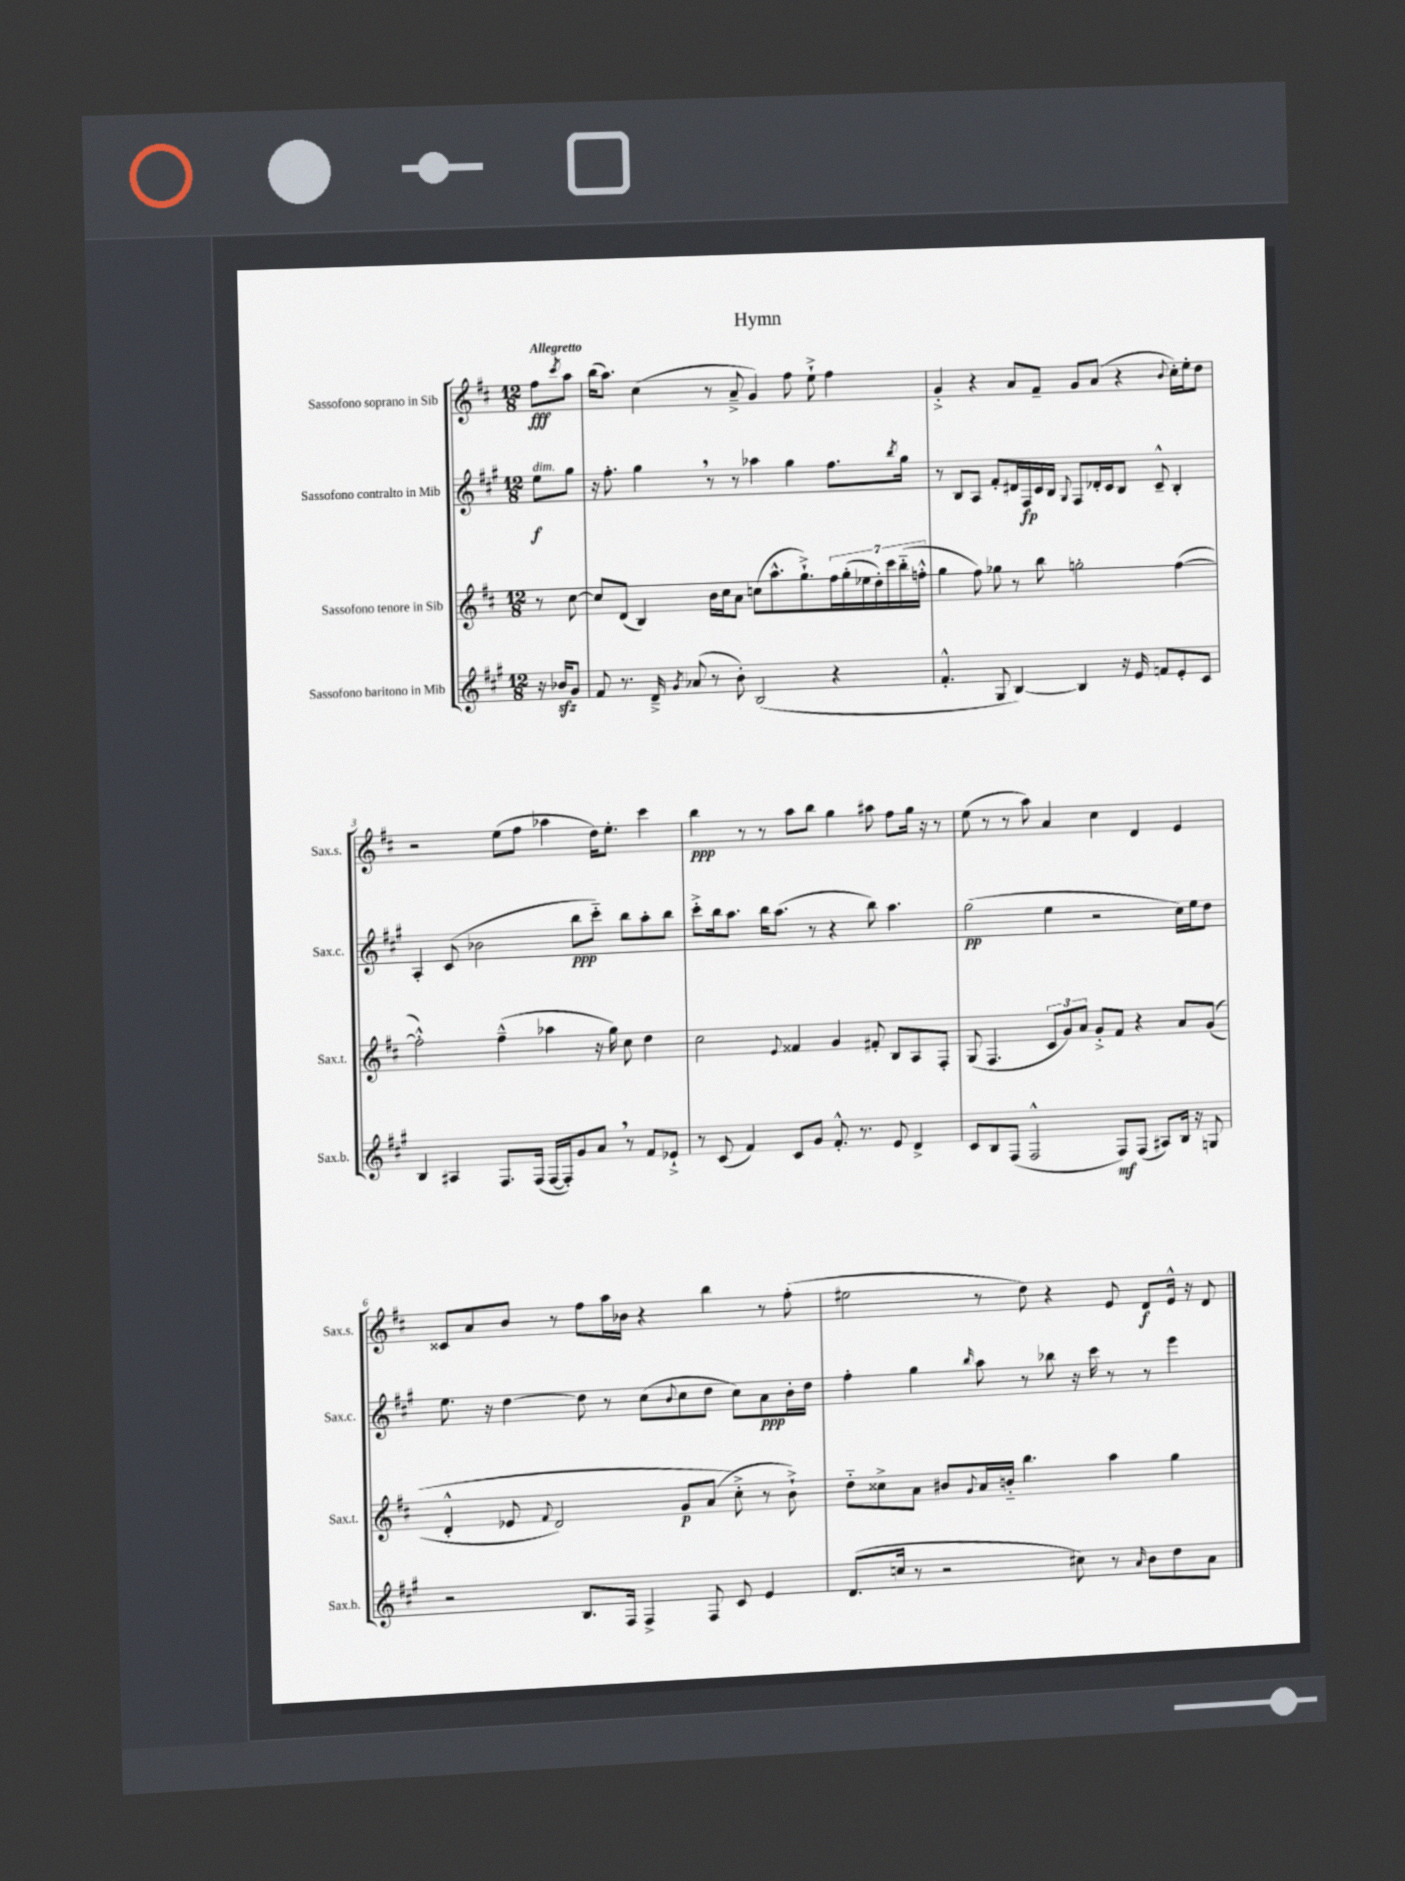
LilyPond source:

\header { title = "Hymn" }
<<
\new StaffGroup <<
\new Staff = "s0" \with { instrumentName = "Sassofono soprano in Sib" shortInstrumentName = "Sax.s." } {
    \clef treble \key d \major \numericTimeSignature \time 12/8 \partial 4 \tempo "Allegretto"
    fis''8\fff \acciaccatura { cis'''8 } a''8 |
    b''16( a''8.) cis''4( r8 a'8---> g'4) fis''8 e''8-!-> fis''4 |
    g'4-.-> r4 a'8 fis'8-- g'8 a'8( r4 \appoggiatura { b'8 } cis''16-.) e''16-. d''8 |
    r2 e''8( fis''8 aes''4 d''16) e''8.-. cis'''4 |
    b''4\ppp r8 r8 a''8 b''8 g''4 ais''8 fis''8 g''16 r16 r8 |
    e''8( r8 r8 a''8) a'4 cis''4 d'4 e'4 |
    cisis'8 a'8 b'8 r8 fis''8 a''16 bes'16 r4 b''4 r8 fis''8-.( |
    eis''2 r8 d''8) r4 e'8 d'8\f e'16-^ r16 d'8 \bar "|." |
}
\new Staff = "s1" \with { instrumentName = "Sassofono contralto in Mib" shortInstrumentName = "Sax.c." } {
    \clef treble \key a \major \numericTimeSignature \time 12/8 \partial 4
    e''8\f^\markup { \italic "dim." } gis''8 |
    r16 fis''8.-. gis''4 \breathe r8 r8 aes''4 gis''4 fis''8. \acciaccatura { b''8 } gis''16 |
    r8 b8 a8 fis'8-. dis'16 fis16\fp cis'16 b16 \appoggiatura { gis8 } fis8 des'16-. cis'16 b8 cis'8---^ b4-. |
    a4-. cis'8( bes'2 b''8\ppp cis'''8-_) b''8 a''8-. b''8 |
    cis'''8-.-> b''16 a''8. b''16 a''8.( r8 r4 b''8) a''4. |
    gis''2\pp( e''4 r2 cis''16) e''16 d''8 |
    e''8. r16 d''4~ d''8 r8 cis''8( \appoggiatura { b'8 } cis''8 d''8 cis''8) a'8\ppp b'16-. d''16 |
    fis''4-. gis''4 \grace { b''16 } a''8 r8 bes''8 r16 cis'''16 r8 r8 e'''4 \bar "|." |
}
\new Staff = "s2" \with { instrumentName = "Sassofono tenore in Sib" shortInstrumentName = "Sax.t." } {
    \clef treble \key d \major \numericTimeSignature \time 12/8 \partial 4
    r8 cis''8~ |
    cis''8 d'8( b4) b'16 cis''16 a'8 c''8( a''8.-^ g''8.-!->) \tuplet 7/4 { fis''16 g''16-.( ees''16 d''16-.) cis'''16 b''16-_( f''16-.-^ } |
    g''4 fis''8) ges''8 r8 b''8 g''2-. fis''4~( |
    fis''2-.-^) fis''4---^( aes''4 r16 g''16) cis''8 d''4 |
    cis''2 \appoggiatura { e'8 } fisis'4 g'4 fis'8-. b8 a8 fis8-. |
    g8( fis4. \tuplet 3/2 { cis'8 g'8) a'8 } g'8-.-> fis'8 r4 a'8 g'8(\( |
    d'4-.-^ ees'8 \appoggiatura { fis'8 } d'2) g'8\p a'8( cis''8-.->\) r8 b'8-!->) |
    d''8-_ cisis''8-> a'8 bis'8 \appoggiatura { g'8 } a'16 b'16-_ b''4. a''4 g''4 \bar "|." |
}
\new Staff = "s3" \with { instrumentName = "Sassofono baritono in Mib" shortInstrumentName = "Sax.b." } {
    \clef treble \key a \major \numericTimeSignature \time 12/8 \partial 4
    r16 bes'16\sfz gis'8 |
    fis'8 r8. d'16---> \acciaccatura { gis'8 } aes'8( r8 b'8-.) b2( r4 |
    fis'4.-.-^ gis8 b4~) b4 r16 e'16 f'8 e'8-. cis'8 |
    b4 ais4 fis8. fis16( fis16~ fis16-.) gis'8 a'8 \breathe r8 fis'8 ees'8-!-> |
    r8 cis'8( fis'4) cis'8 gis'8 fis'8.-.-^ r8. e'8 d'4-> |
    cis'8 b8 fis8( fis2-^ fis8\mf) fis8( ais8) b16 r16 g8 |
    r2 b8. fis16 fis4-> fis8 cis'8 e'4 |
    d'8.( c''16 r8 r2 cis''8) r8 \grace { a'16 } b'8 d''8 a'8 \bar "|." |
}
>>
>>
